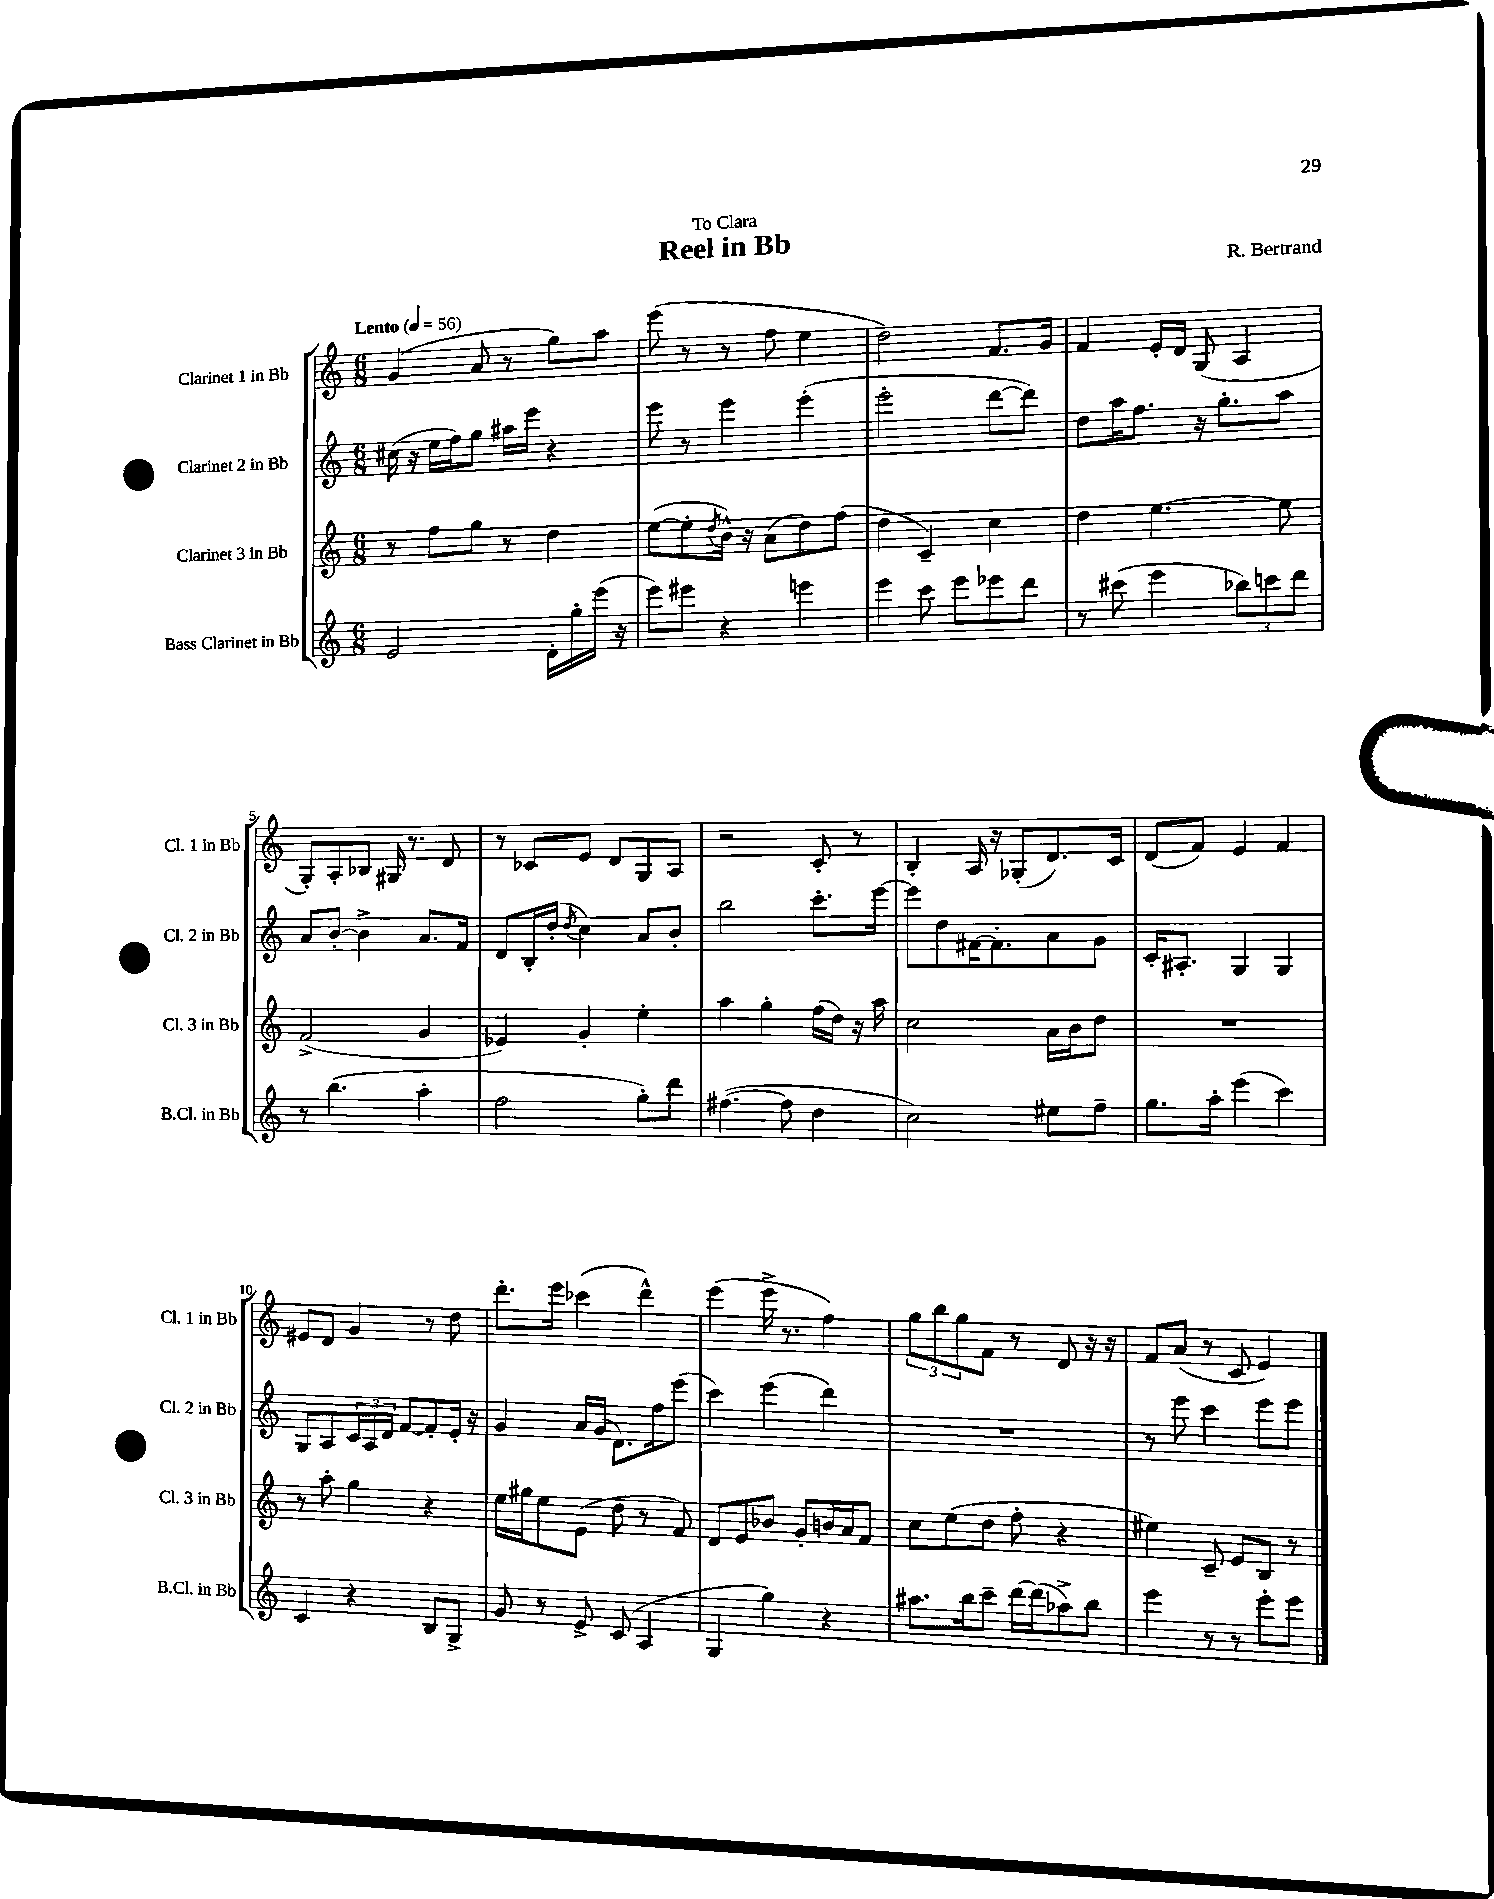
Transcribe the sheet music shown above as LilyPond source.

\header { title = "Reel in Bb" composer = "R. Bertrand" dedication = "To Clara" }
<<
\new StaffGroup <<
\new Staff = "s0" \with { instrumentName = "Clarinet 1 in Bb" shortInstrumentName = "Cl. 1 in Bb" } {
    \clef treble \key c \major \numericTimeSignature \time 6/8 \tempo "Lento" 4 = 56
    g'4( a'8 r8 g''8) a''8 |
    e'''8( r8 r8 f''8 e''4 |
    d''2) f'8. g'16 |
    f'4 e'16-. d'16 g8( a4 |
    g8-.) a8-. bes8 gis16 r8. d'8 |
    r8 ces'8 e'8 d'8 g8 a8 |
    r2 c'8-. r8 |
    b4-. a16 r16 ges8-.( d'8.) c'16 |
    d'8( f'8) e'4 f'4 |
    eis'8 d'8 g'4 r8 d''8 |
    d'''8.-. e'''16 ces'''4( d'''4-^) |
    e'''4( e'''16-> r8. f''4) |
    \tuplet 3/2 { g''8 b''8 g''8 } f'8 r8 d'8 r16 r16 |
    f'8 a'8( r8 c'8 e'4) \bar "|." |
}
\new Staff = "s1" \with { instrumentName = "Clarinet 2 in Bb" shortInstrumentName = "Cl. 2 in Bb" } {
    \clef treble \key c \major \numericTimeSignature \time 6/8
    cis''16( r16 e''16 f''16) g''8 ais''16 e'''16 r4 |
    e'''8 r8 e'''4 e'''4-.( |
    e'''2-. d'''8~ d'''8) |
    d''8 a''16 f''8. r16 g''8.-. a''8 |
    a'8 b'8~-. b'4-> a'8. f'16 |
    d'8 b16-. d''16-.( \acciaccatura { d''8 } c''4) a'8 b'8-. |
    b''2 c'''8.-. e'''16~ |
    e'''8 d''8 fis'16~ fis'8.-. a'8 g'8 |
    c'16-. ais8.-. g4 g4 |
    g8 a8 \tuplet 3/2 { c'16 a16 d'16 } f'8~ f'8-. e'16-. r16 |
    g'4 a'16 g'16( d'8.) f''16 e'''8( |
    c'''4) e'''4( d'''4) |
    R2. |
    r8 e'''8 c'''4 e'''8 e'''8 \bar "|." |
}
\new Staff = "s2" \with { instrumentName = "Clarinet 3 in Bb" shortInstrumentName = "Cl. 3 in Bb" } {
    \clef treble \key c \major \numericTimeSignature \time 6/8
    r8 f''8 g''8 r8 d''4 |
    e''8~( e''8-. \acciaccatura { d''8 } b'16-^) r16 a'8( d''8) f''8( |
    d''4 c'4--) c''4 |
    d''4 e''4.~ e''8 |
    f'2->( g'4 |
    ees'4) g'4-. e''4-. |
    a''4 g''4-. f''16( d''16) r16 a''16 |
    c''2 a'16 b'16 d''8 |
    R2. |
    r8 a''8-. g''4 r4 |
    e''16 gis''16 e''8 e'8( d''8 r8 f'8) |
    d'8 e'8 bes'8 g'8-. b'16 a'16 f'8 |
    c''8 e''8( d''8 f''8-. r4 |
    eis''4) c'8-- e'8 b8 r8 \bar "|." |
}
\new Staff = "s3" \with { instrumentName = "Bass Clarinet in Bb" shortInstrumentName = "B.Cl. in Bb" } {
    \clef treble \key c \major \numericTimeSignature \time 6/8
    e'2 d'16-. g''16-. e'''16( r16 |
    e'''8) eis'''8 r4 e'''4 |
    e'''4 c'''8 e'''8 ees'''8 d'''8 |
    r8 cis'''8( e'''4 \tuplet 3/2 { bes''8) c'''8 d'''8 } |
    r8 b''4.( a''4-. |
    f''2 g''8-.) d'''8 |
    fis''4.~( fis''8 d''4 |
    c''2) eis''8 f''8-- |
    g''8. a''16-. e'''4( c'''4) |
    c'4 r4 b8 g8-> |
    g'8 r8 e'8-> c'8( a4 |
    g4 g''4) r4 |
    ais''8. b''16 c'''8-- d'''16~ d'''16( aes''8->) b''8 |
    e'''4 r8 r8 e'''8-. e'''8 \bar "|." |
}
>>
>>
